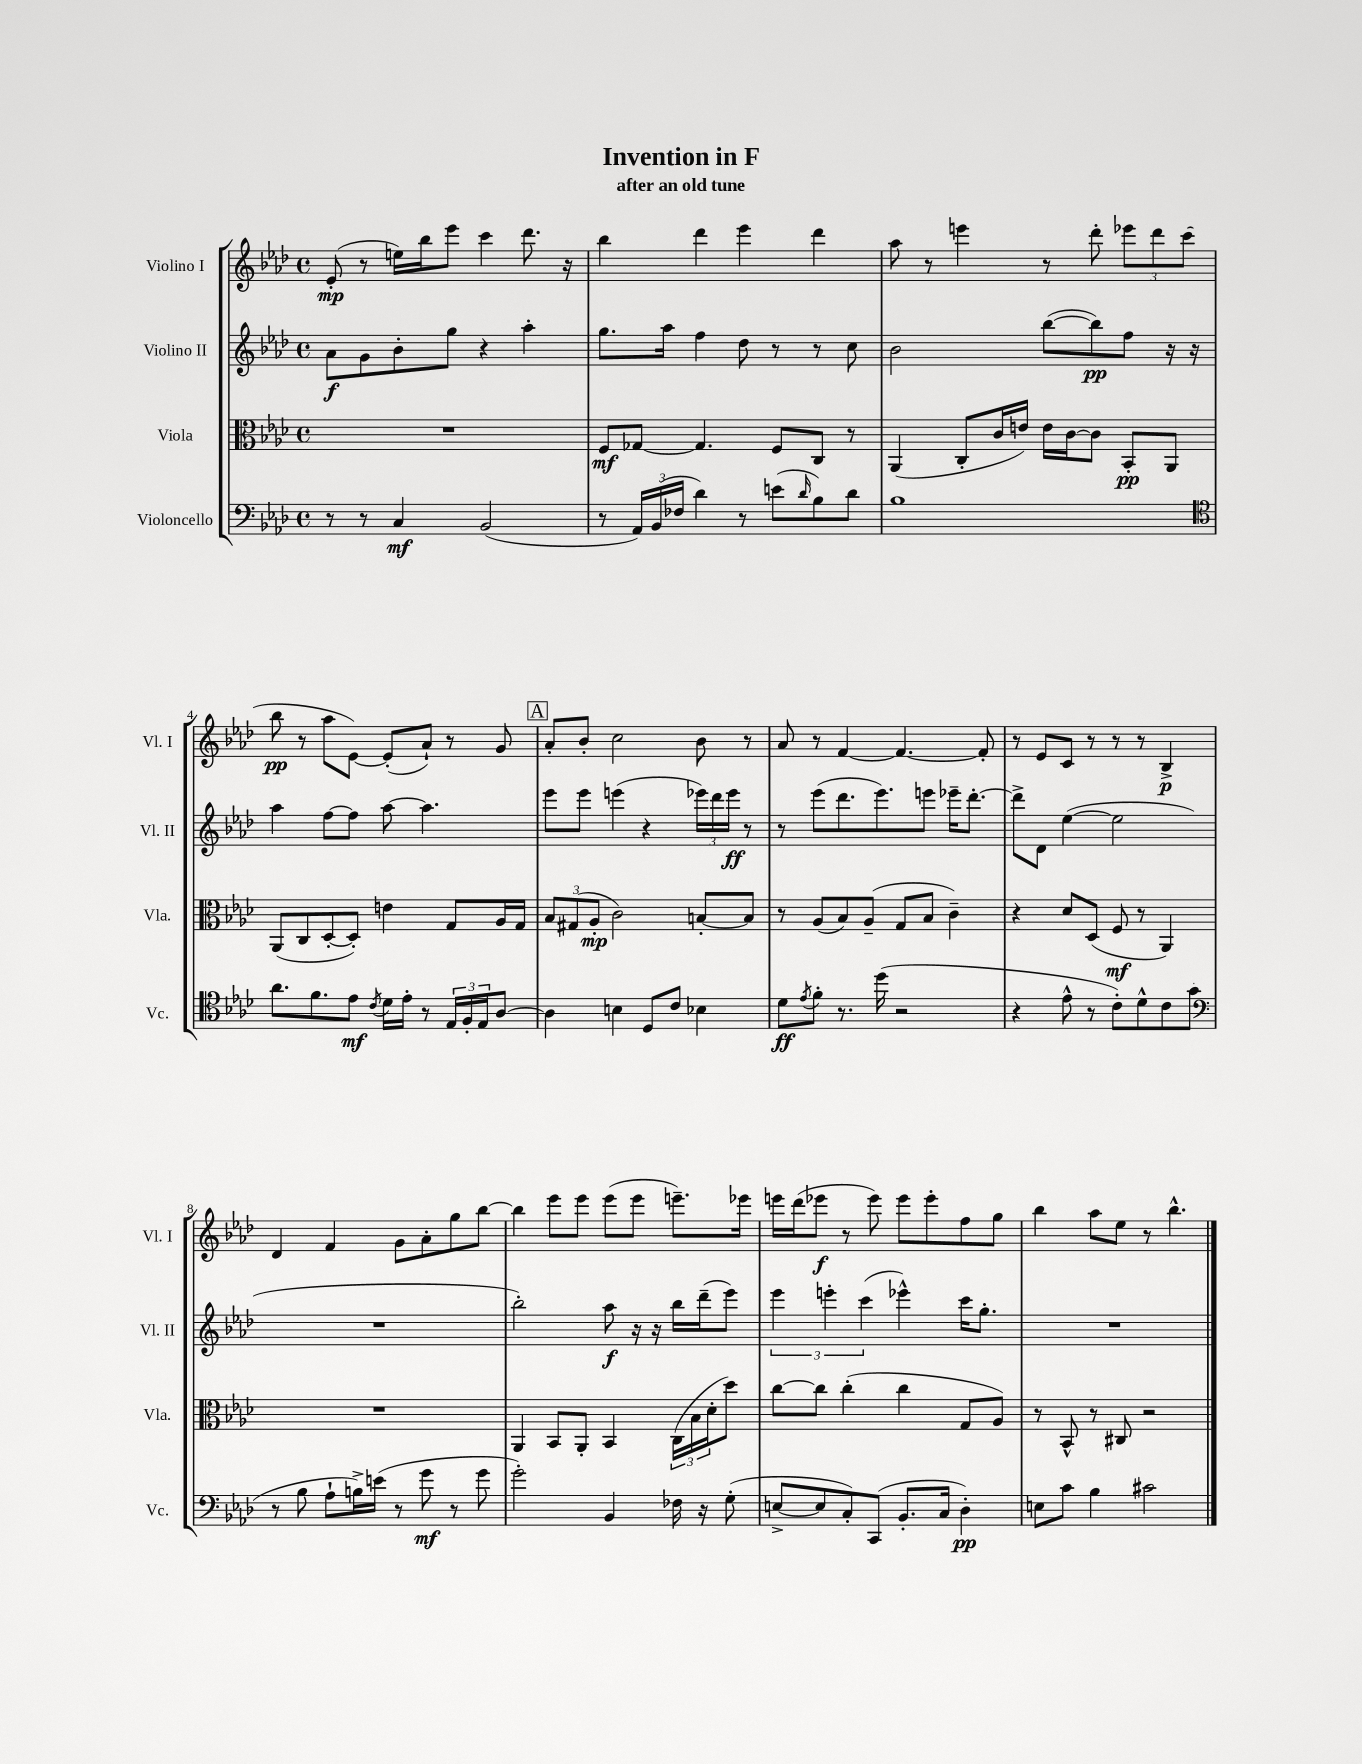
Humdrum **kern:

**kern	**dynam	**kern	**dynam	**kern	**dynam	**kern	**dynam
*part4	*part4	*part3	*part3	*part2	*part2	*part1	*part1
*staff4	*staff4	*staff3	*staff3	*staff2	*staff2	*staff1	*staff1
*I"Violoncello	*	*I"Viola	*	*I"Violino II	*	*I"Violino I	*
*I'Vc.	*	*I'Vla.	*	*I'Vl. II	*	*I'Vl. I	*
*clefF4	*	*clefC3	*	*clefG2	*	*clefG2	*
*k[b-e-a-d-]	*	*k[b-e-a-d-]	*	*k[b-e-a-d-]	*	*k[b-e-a-d-]	*
*M4/4	*	*M4/4	*	*M4/4	*	*M4/4	*
*met(c)	*	*met(c)	*	*met(c)	*	*met(c)	*
=1	=1	=1	=1	=1	=1	=1	=1
8r	.	1r	.	8a-\L	f	(8e-'/	mp
8r	.	.	.	8g\	.	8r	.
4C/	mf	.	.	8b-'\	.	16een\LL)	.
.	.	.	.	.	.	16bb-\J	.
.	.	.	.	8gg\J	.	8eee-\J	.
(2BB-/	.	.	.	4r	.	4ccc\	.
.	.	.	.	4aa-'\	.	8.ddd-\	.
.	.	.	.	.	.	16r	.
=2	=2	=2	=2	=2	=2	=2	=2
8r	.	8F/L	mf	8.gg\L	.	4bb-\	.
24AA-/LL)	.	[8G-X/J	.	.	.	.	.
(24BB-/	.	.	.	.	.	.	.
.	.	.	.	16aa-\Jk	.	.	.
24F-X/JJ	.	.	.	.	.	.	.
4d-\)	.	4.G-/]	.	4ff\	.	4ddd-\	.
8r	.	.	.	8dd-\	.	4eee-\	.
(8en\L	.	8F/L	.	8r	.	.	.
16qqd-/	.	.	.	.	.	.	.
8B-\)	.	8C/J	.	8r	.	4ddd-\	.
8d-\J	.	8r	.	8cc\	.	.	.
=3	=3	=3	=3	=3	=3	=3	=3
1B-	.	(4AA-/	.	2b-\	.	8aa-\	.
.	.	.	.	.	.	8r	.
.	.	8C'/L	.	.	.	4eeen\	.
.	.	16c/L	.	.	.	.	.
.	.	16en/JJ)	.	.	.	.	.
.	.	16e\LL	.	([8bb-\L	.	8r	.
.	.	[16c\J	.	.	.	.	.
.	.	8c\J]	.	8bb-\])	pp	8ddd-'\	.
.	.	8BB-'/L	pp	8ff\J	.	12eee-X\L	.
.	.	.	.	.	.	12ddd-\	.
.	.	8AA-/J	.	16r	.	.	.
.	.	.	.	.	.	(12ccc\J	.
.	.	.	.	16r	.	.	.
!!LO:LB:g=z
=4	=4	=4	=4	=4	=4	=4	=4
*clefC4	*	*	*	*	*	*	*
8.a-\L	.	(8AA-/L	.	4aa-\	.	8bb-\	pp
.	.	8C/	.	.	.	8r	.
8.f\	.	.	.	.	.	.	.
.	.	[8D-'/	.	[8ff\L	.	8aa-\L	.
8e-\J	mf	8D-'/J])	.	8ff\J]	.	[8e-\J)	.
8qc/	.	.	.	.	.	.	.
16d-\LL	.	4en\	.	[8aa-\	.	(8e-'/L]	.
16e-'\JJ	.	.	.	.	.	.	.
8r	.	.	.	4.aa-\]	.	8a-`/J)	.
24E-/LL	.	8G/L	.	.	.	8r	.
24F'/	.	.	.	.	.	.	.
24E-/J	.	.	.	.	.	.	.
[8A-/J	.	16A-/L	.	.	.	8g/	.
.	.	16G/JJ	.	.	.	.	.
!!LO:REH:place=s1:t=A
=5	=5	=5	=5	=5	=5	=5	=5
4A-\]	.	12B-/L	.	8eee-\L	.	8a-'/L	.
.	.	(12G#X/	.	.	.	.	.
.	.	.	.	8eee-\J	.	8b-'/J	.
.	.	12A-'/J	mp	.	.	.	.
4Bn\	.	2c\)	.	(4eeen\	.	2cc\	.
8D-/L	.	.	.	4r	.	.	.
8c/J	.	.	.	.	.	.	.
4B-X\	.	[8Bn'/L	.	24eee-X\LL)	.	8b-\	.
.	.	.	.	24ddd-\	.	.	.
.	.	.	.	24eee-\JJ	ff	.	.
.	.	8B/J]	.	8r	.	8r	.
=6	=6	=6	=6	=6	=6	=6	=6
8d-\L	ff	8r	.	8r	.	8a-/	.
8qe-/	.	.	.	.	.	.	.
8f'\J	.	(8A-/L	.	(8eee-\L	.	8r	.
8.r	.	8B-/)	.	8.ddd-\	.	[4f/	.
.	.	(8A-~/J	.	.	.	.	.
(16dd-\	.	.	.	8.eee-\)	.	.	.
2r	.	8G/L	.	.	.	4.f/_	.
.	.	8B-/J	.	8eeen\J	.	.	.
.	.	4c~\)	.	16eee-X~\KL	.	.	.
.	.	.	.	[8.ddd-'\J	.	.	.
.	.	.	.	.	.	8f'/]	.
=7	=7	=7	=7	=7	=7	=7	=7
4r	.	4r	.	8ddd-^\L]	.	8r	.
.	.	.	.	8d-\J	.	8e-/L	.
8e-^^\	.	8d-/L	.	([4ee-\	.	8c/J	.
8r	.	(8D-/J	.	.	.	8r	.
8c'\L)	.	8F/	mf	2ee-\]	.	8r	.
8d-^^\	.	8r	.	.	.	8r	.
8c\	.	4AA-/)	.	.	.	4B-^/	p
(8g\J	.	.	.	.	.	.	.
!!LO:LB:g=z
=8	=8	=8	=8	=8	=8	=8	=8
*clefF4	*	*	*	*	*	*	*
8r	.	1r	.	1r	.	4d-/	.
8B-\	.	.	.	.	.	.	.
8A-`\L	.	.	.	.	.	4f/	.
16Bn^\L)	.	.	.	.	.	.	.
(16en\JJ	.	.	.	.	.	.	.
8r	.	.	.	.	.	8g\L	.
8g\	mf	.	.	.	.	8a-'\	.
8r	.	.	.	.	.	8gg\	.
8g\	.	.	.	.	.	[8bb-\J	.
=9	=9	=9	=9	=9	=9	=9	=9
2g'\)	.	4AA-/	.	2bb-'\)	.	4bb-\]	.
.	.	8BB-/L	.	.	.	8eee-\L	.
.	.	8AA-'/J	.	.	.	8eee-\J	.
4BB-/	.	4BB-/	.	8aa-\	f	(8eee-\L	.
.	.	.	.	16r	.	8eee-\J	.
.	.	.	.	16r	.	.	.
16F-X\	.	(24C\LL	.	16bb-\LL	.	8.eeen~\L)	.
.	.	24B-\	.	.	.	.	.
16r	.	.	.	(16ddd-~\J	.	.	.
.	.	24d-'\J	.	.	.	.	.
(8G'\	.	8dd-\J)	.	8eee-\J)	.	.	.
.	.	.	.	.	.	16eee-X\Jk	.
=10	=10	=10	=10	=10	=10	=10	=10
[8En^/L	.	[8cc\L	.	6eee-\	.	16eeen\LL	.
.	.	.	.	.	.	(16ddd-\J	.
8E/]	.	8cc\J]	.	.	.	8eee-X\J	f
.	.	.	.	6eeen'\	.	.	.
8C'/)	.	(4cc'\	.	.	.	8r	.
.	.	.	.	(6ccc\	.	.	.
(8CC/J	.	.	.	.	.	8eee-\)	.
8.BB-'/L	.	4cc\	.	4eee-X^^\)	.	8eee-\L	.
.	.	.	.	.	.	8eee-'\	.
16C/Jk	.	.	.	.	.	.	.
4D-'\)	pp	8G/L	.	16ccc\KL	.	8ff\	.
.	.	.	.	8.gg'\J	.	.	.
.	.	8A-/J)	.	.	.	8gg\J	.
=11	=11	=11	=11	=11	=11	=11	=11
8En\L	.	8r	.	1r	.	4bb-\	.
8c\J	.	8BB-^^/	.	.	.	.	.
4B-\	.	8r	.	.	.	8aa-\L	.
.	.	8C#X/	.	.	.	8ee-\J	.
2c#X\	.	2r	.	.	.	8r	.
.	.	.	.	.	.	4.bb-^^\	.
==	==	==	==	==	==	==	==
*-	*-	*-	*-	*-	*-	*-	*-
